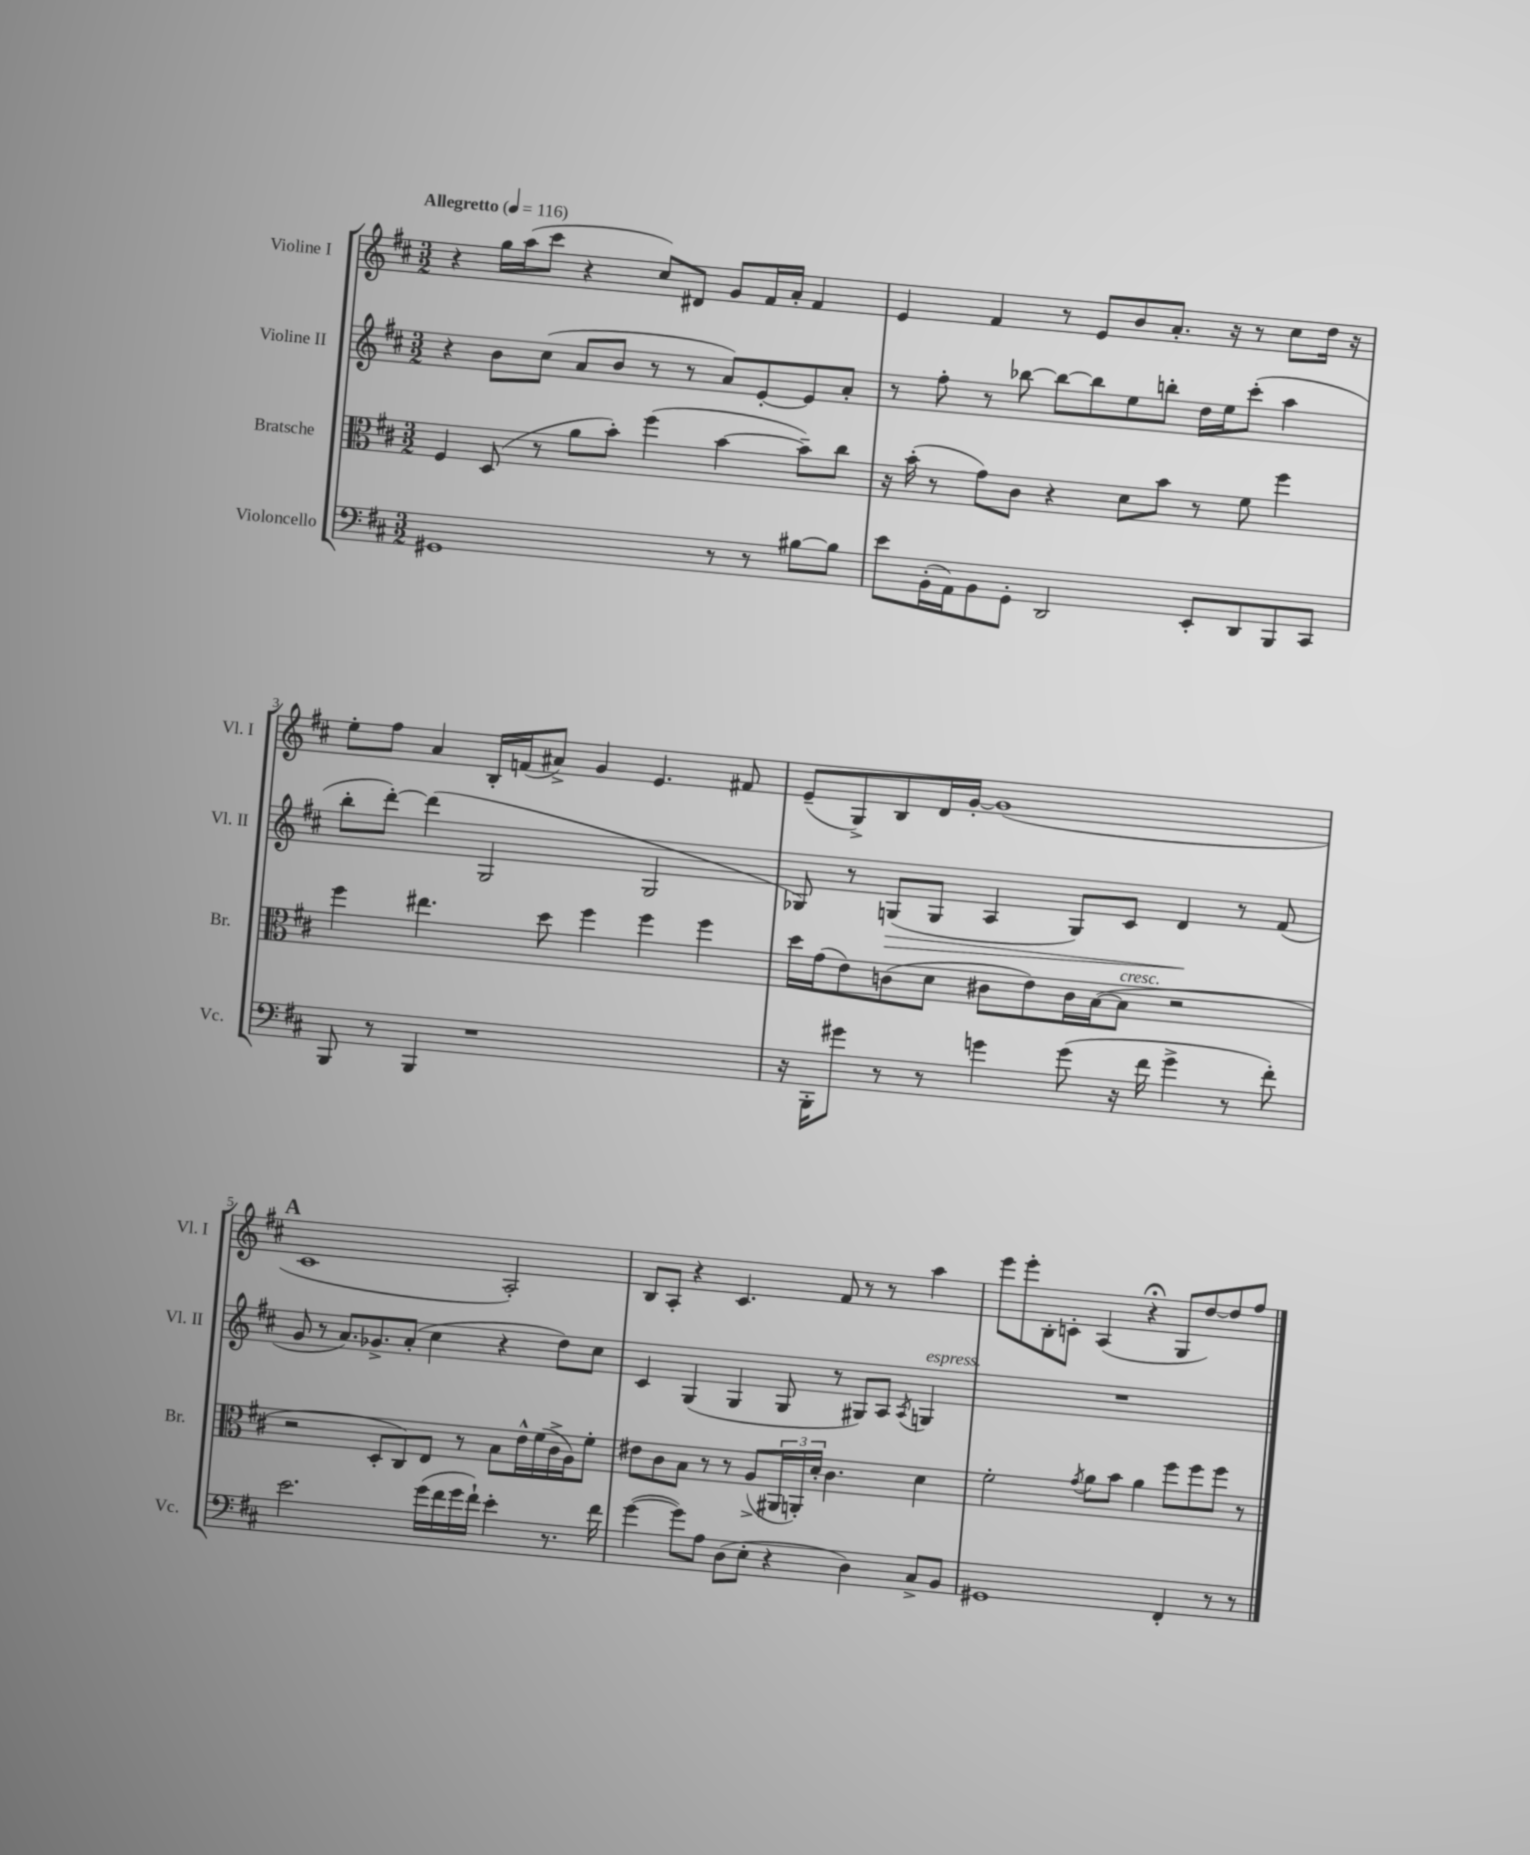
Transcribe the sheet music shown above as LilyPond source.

<<
\new StaffGroup <<
\new Staff = "s0" \with { instrumentName = "Violine I" shortInstrumentName = "Vl. I" } {
    \clef treble \key d \major \numericTimeSignature \time 3/2 \tempo "Allegretto" 4 = 116
    r4 g''16 a''16( cis'''8 r4 cis''8) dis'8 g'8 fis'16 a'16-. fis'4 |
    e'4 fis'4 r8 e'8 b'8 a'8.-. r16 r8 cis''8 d''16 r16 |
    e''8-. fis''8 a'4 b16-. f'16( ais'8->) g'4 e'4. fis'8 |
    e'8--( g8->) b8 d'16 g'16~-. g'1( |
    \mark \markup { \bold "A" } cis'1 a2-.) |
    b8 a8-. r4 cis'4. fis'8 r8 r8 a''4 |
    e'''8 e'''8-. b8-. c'8-. a4( r4\fermata g8 d''8~) d''8 fis''8 \bar "|." |
}
\new Staff = "s1" \with { instrumentName = "Violine II" shortInstrumentName = "Vl. II" } {
    \clef treble \key d \major \numericTimeSignature \time 3/2
    r4 b'8 cis''8( a'8 b'8 r8 r8 a'8) e'8~-. e'8 a'8-. |
    r8 fis''8-. r8 bes''8~ bes''8~ bes''8 e''8 b''8-. d''16 e''16 cis'''8-.( a''4 |
    b''8-. d'''8~-.) d'''4( g2 g2 |
    ges8) r8 g8\>( g8 a4 g8) cis'8 d'4\! r8 fis'8( |
    \mark \markup { \bold "A" } g'8 r8 a'8.) ges'8.-> a'8-.( cis''4 r4 d''8) cis''8 |
    cis'4 g4( g4 g8 r8 gis8) a8 \acciaccatura { a8 } g4^\markup { \italic "espress." } |
    R1. \bar "|." |
}
\new Staff = "s2" \with { instrumentName = "Bratsche" shortInstrumentName = "Br." } {
    \clef alto \key d \major \numericTimeSignature \time 3/2
    fis4 d8( r8 a'8 b'8-.) fis''4( b'4~ b'8--) cis''8 |
    r16 b'16-.( r8 g'8) cis'8 r4 d'8 b'8 r8 fis'8 fis''4 |
    fis''4 eis''4. d''8 fis''4 fis''4 fis''4 |
    d''16 g'16( e'8) c'8( d'8 cis'8 e'8) cis'16 b16~( b8^\markup { \italic "cresc." } r2 |
    \mark \markup { \bold "A" } r2 d8-. cis8) e8 r8 b8 e'16-^ fis'16( cis'16-> a16) fis'8-. |
    eis'8 cis'8 b8 r8 r8 a8->( \tuplet 3/2 { ais,16 a,16-.) d'16-. } cis'4. d'4 |
    fis'2-. \acciaccatura { g'8 } a'8 b'8 a'4 fis''8 fis''8 fis''8 r8 \bar "|." |
}
\new Staff = "s3" \with { instrumentName = "Violoncello" shortInstrumentName = "Vc." } {
    \clef bass \key d \major \numericTimeSignature \time 3/2
    gis,1 r8 r8 bis8~ bis8 |
    e'8 b,16-.( a,16) b,8 g,8-. d,2 e,8-. d,8 b,,8 cis,8 |
    b,,8 r8 b,,4 r1 |
    r16 b,,16-. gis'8 r8 r8 g'4 g'8( r16 fis'16 g'4-> r8 fis'8-.) |
    \mark \markup { \bold "A" } e'2. g'16( fis'16 g'16 fis'16-!) e'4-. r8. fis'16 |
    g'4~( g'8) a8 d8( e8-. r4 d4) cis8-> b,8 |
    gis,1 fis,4-. r8 r8 \bar "|." |
}
>>
>>
